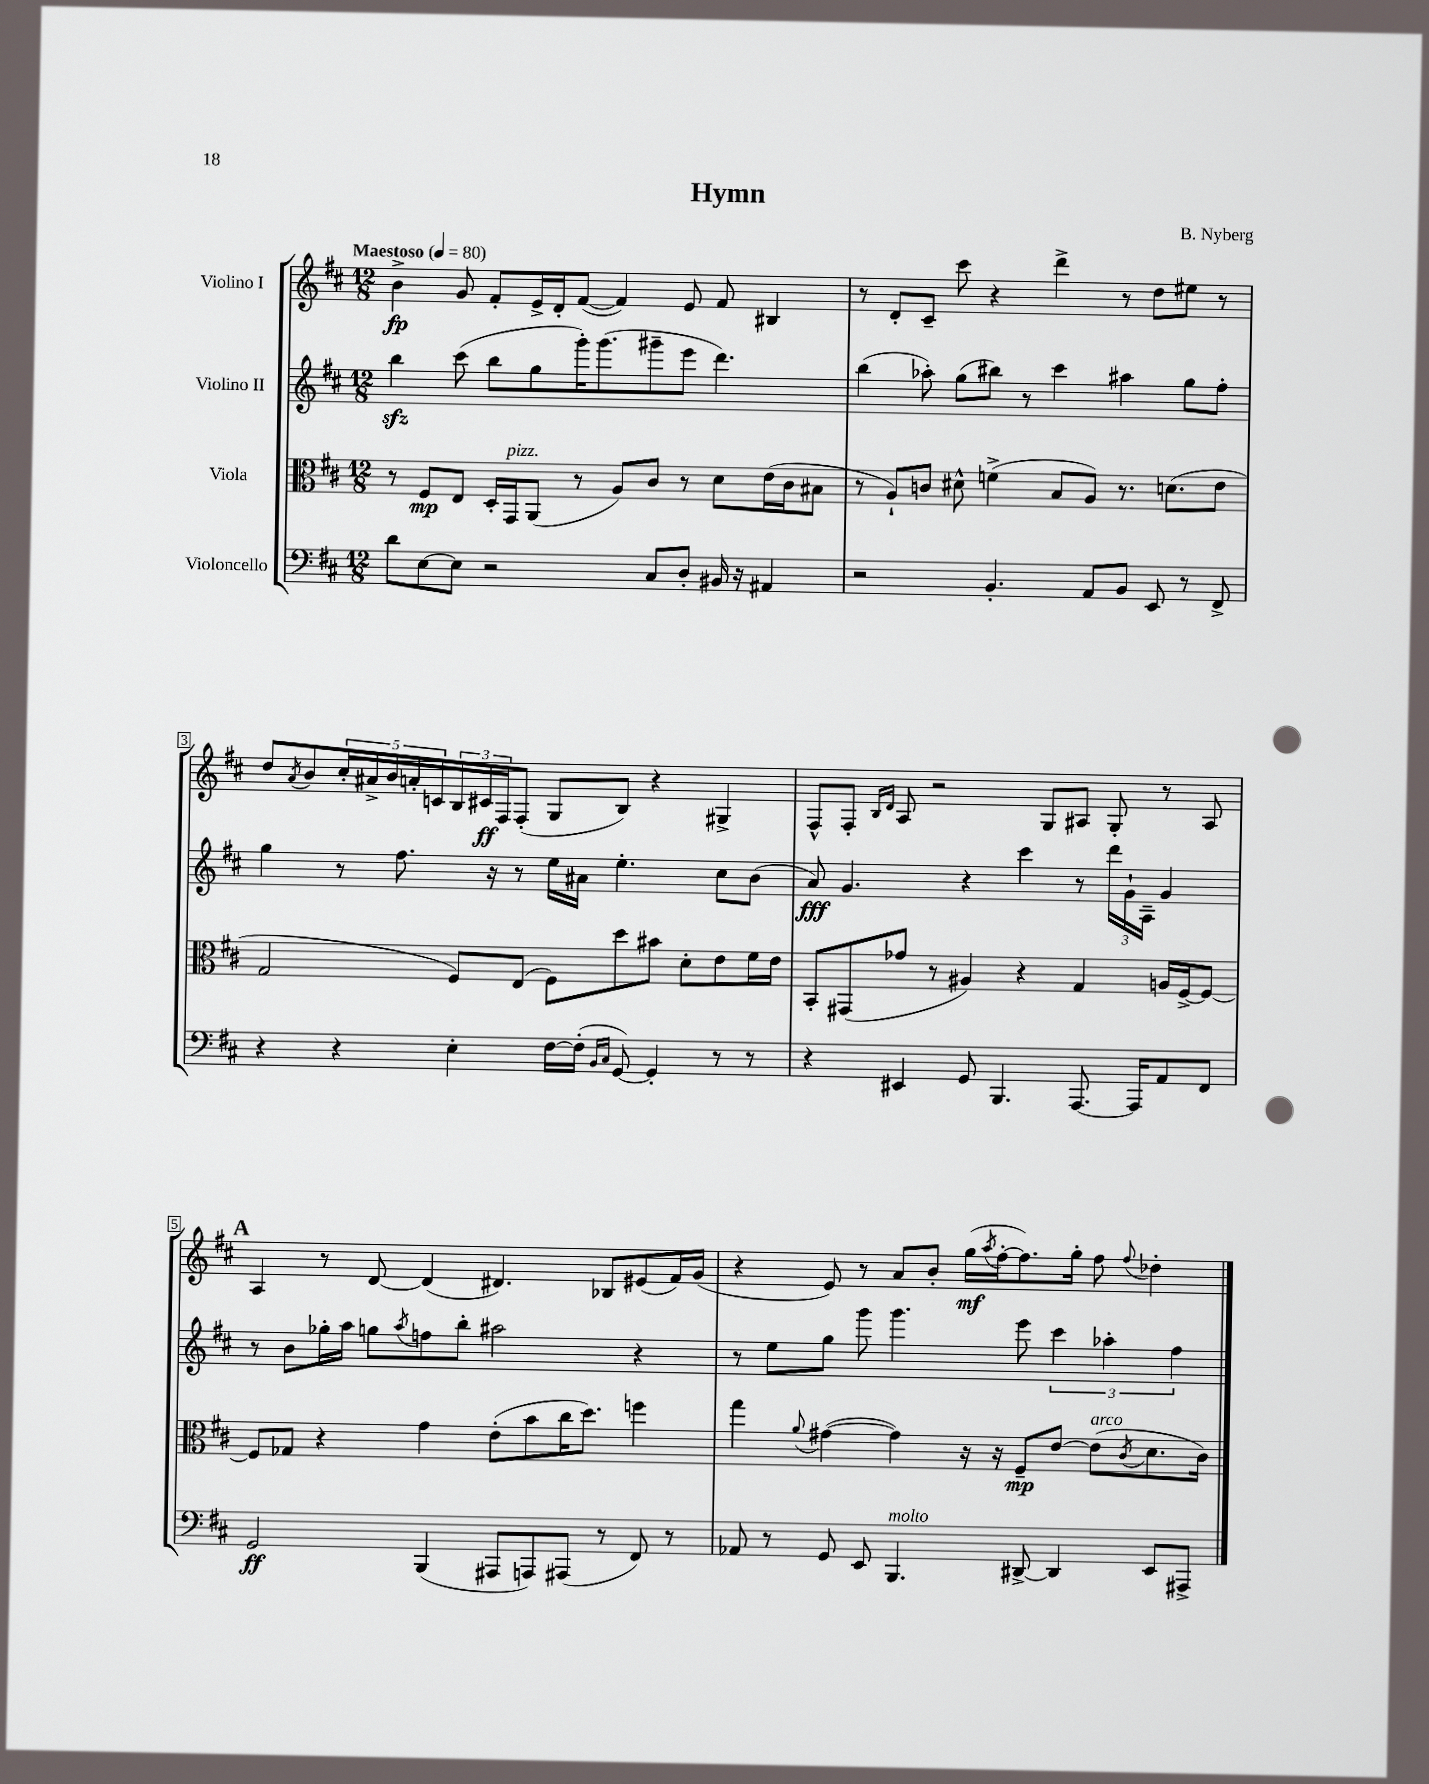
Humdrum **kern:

**kern	**kern	**kern	**kern
*staff4	*staff3	*staff2	*staff1
*clefF4	*clefC3	*clefG2	*clefG2
*k[f#c#]	*k[f#c#]	*k[f#c#]	*k[f#c#]
*M12/8	*M12/8	*M12/8	*M12/8
*MM80	*MM80	*MM80	*MM80
8d	8r	4bb	4b^
[8E	8F#	.	.
8E]	8E	(8ccc#	8g
2r	16D'	8bb	8f#'
.	16GG	.	.
.	(8AA	8gg	16e^
.	.	.	16d'
.	8r	16ggg')	([8f#
.	.	(8.ggg	.
.	8A)	.	4f#])
8C#	8c#	8ggg#~	.
8D'	8r	8eee	8e
16BB#	8d	4.ddd)	8f#
16r	.	.	.
4AA#	(16e	.	4B#
.	16c#	.	.
.	8B#	.	.
=	=	=	=
2r	8r	(4bb	8r
.	8A`)	.	8d'
.	8c	8aa-')	8c#~
.	8d#^^	(8gg	8ccc#
4.BB'	(4f^	8bb#)	4r
.	.	8r	.
.	8B	4ccc#	4ddd^
8AA	8A)	.	.
8BB	8.r	4aa#	8r
8EE	.	.	8dd
.	(8.d	.	.
8r	.	8gg	8ee#
8FF#^	8e	8ff#'	8r
=	=	=	=
4r	2G	4gg	8dd
.	.	.	8qa
.	.	.	8b
4r	.	8r	20cc#'
.	.	.	20a#^
.	.	.	20b
.	.	8.ff#	.
.	.	.	20a'
.	.	.	20c
4E'	8F#)	.	24B
.	.	.	24c#
.	.	16r	.
.	.	.	24F#
.	(8E	8r	(8F#'
[16F#	8F#)	16ee	8G
(16F#']	.	16a#	.
16qqBB	.	.	.
16qqC#	.	.	.
[8GG)	8dd	4.ee'	8B)
4GG']	8b#	.	4r
.	8d'	.	.
8r	8e	8cc#	4G#^
8r	16f#	(8b	.
.	16e	.	.
=	=	=	=
4r	8BB'	8a)	8F#^^
.	(8GG#	4.g	8F#'
.	.	.	16qqB
.	.	.	16qqd
4EE#	8g-	.	8A
.	8r	.	2r
8GG	4A#)	4r	.
4.BBB	.	.	.
.	4r	4ccc#	.
.	.	.	8G
[8.AAA	4G	8r	8A#
.	.	24ddd	8G'
.	.	24g`	.
16AAA]	.	.	.
.	.	24A~	.
8AA	16A	4g	8r
.	[16F#^	.	.
8FF#	8F#_	.	8A#
=	=	=	=
2GG	8F#]	8r	4A
.	8G-	8b	.
.	4r	16gg-'	8r
.	.	16aa	.
.	.	8gg	[8d
.	.	8qaa	.
(4BBB	4g	8ff	(4d]
.	.	8bb'	.
8AAA#	(8e'	2aa#	4.d#)
8AAA)	8b	.	.
(8AAA#	16cc#	.	.
.	8.dd)	.	.
8r	.	.	8B-
8FF#)	4ff	4r	(8e#
8r	.	.	16f#)
.	.	.	(16g
=	=	=	=
8AA-	4gg	8r	4r
8r	.	8ee	.
.	8qqa	.	.
8GG	([4g#	8gg	8e)
8EE	.	8ggg	8r
4.BBB	4g#])	4.ggg	8a
.	.	.	8b'
.	16r	.	(16gg
.	.	.	8qaa
.	16r	.	[16ff#'
[8DD#^	8F#~	8eee	8.ff#])
4DD#]	[8e	6ccc#	.
.	.	.	16gg'
.	(8e]	.	8ff#
.	.	6aa-'	.
.	8qc#	.	8qqff#
8EE	8.d	.	4dd-'
.	.	6ff#	.
8AAA#^	.	.	.
.	16c#)	.	.
==	==	==	==
*-	*-	*-	*-
